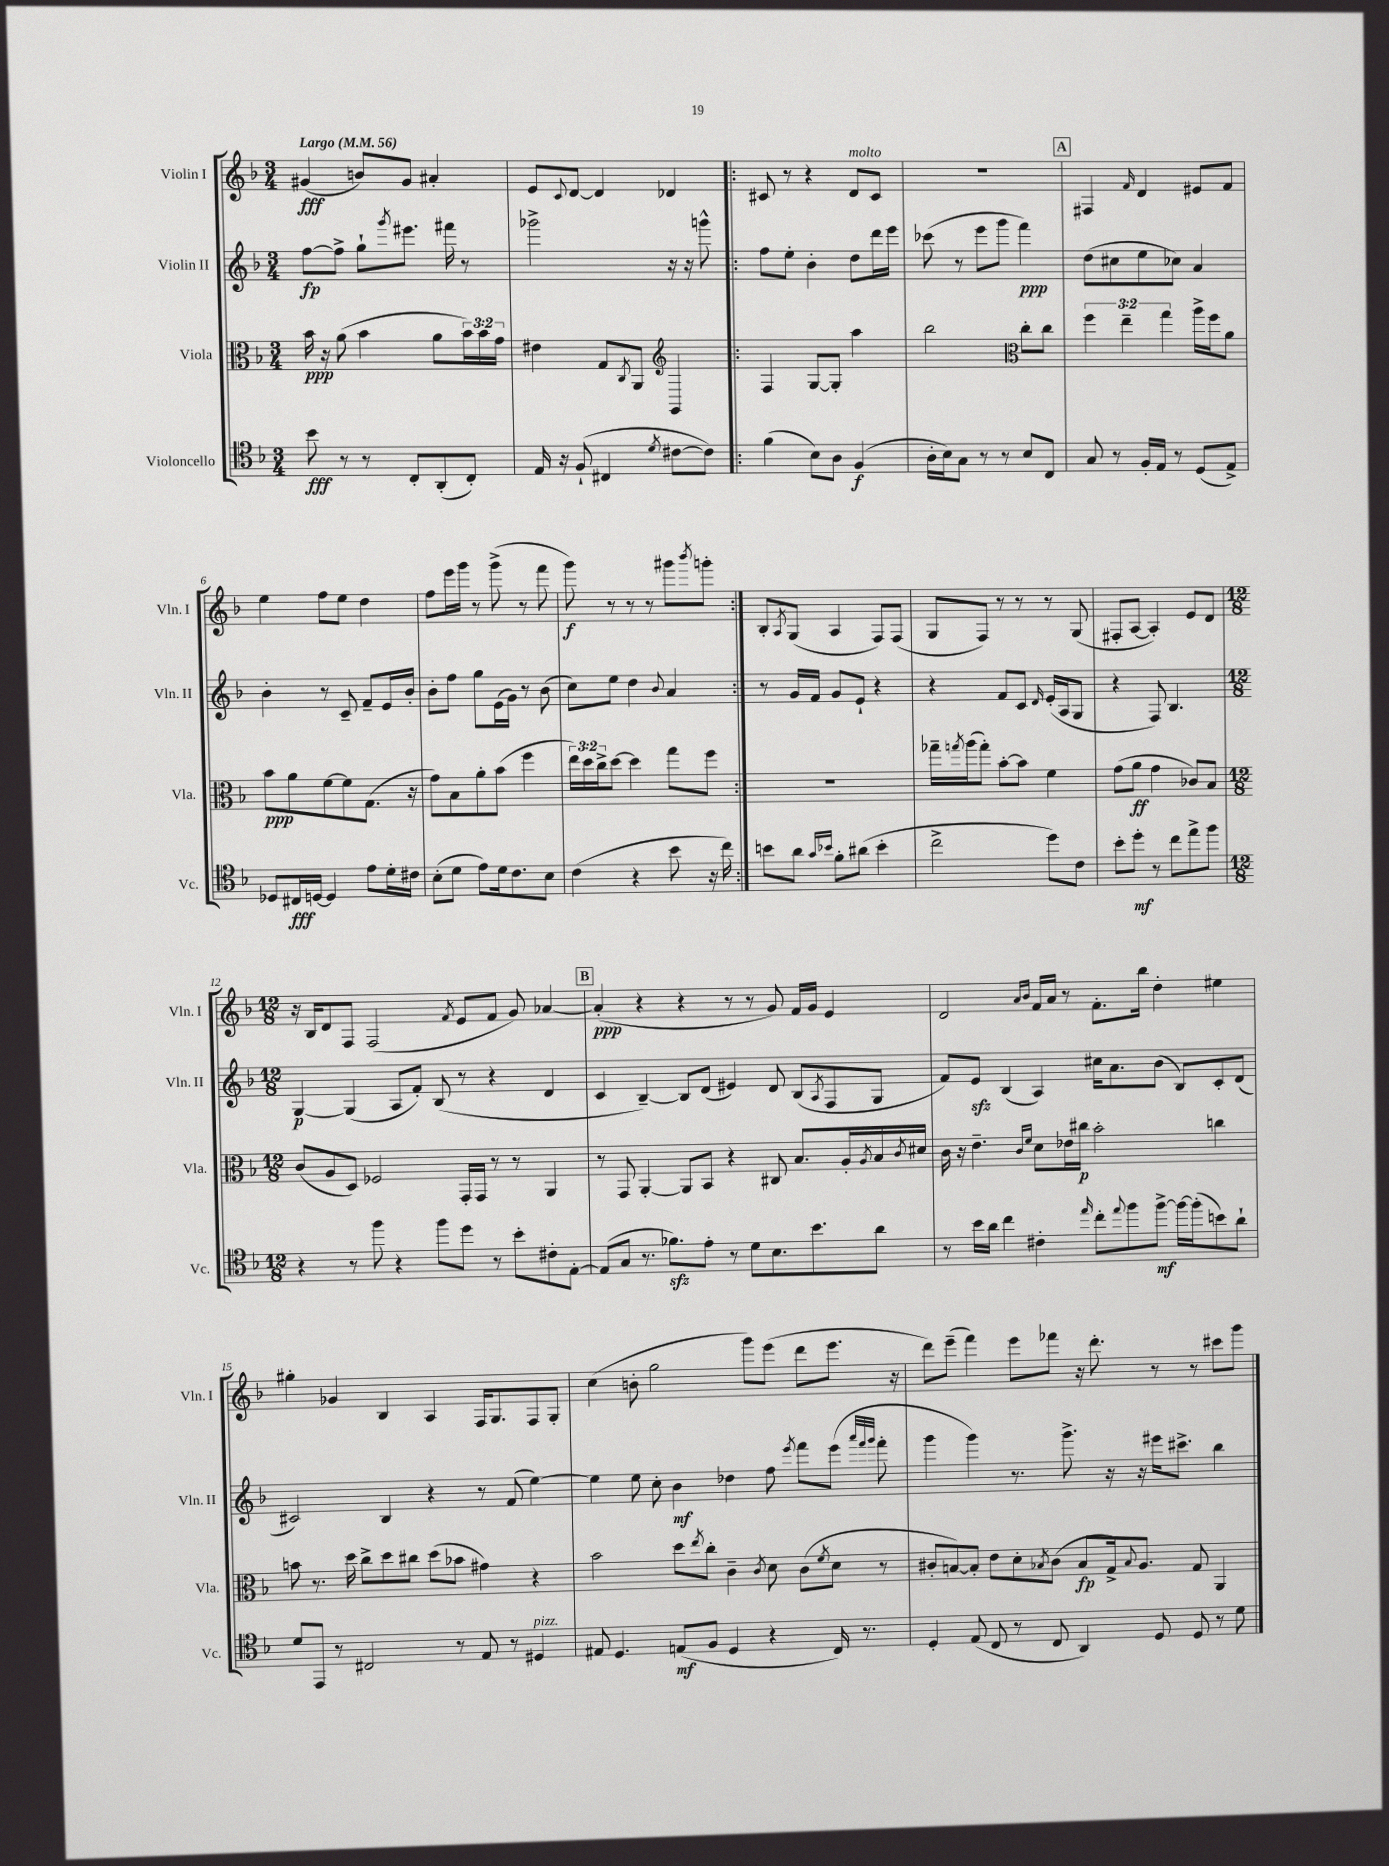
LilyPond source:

<<
\new StaffGroup <<
\new Staff = "s0" \with { instrumentName = "Violin I" shortInstrumentName = "Vln. I" } {
    \clef treble \key f \major \numericTimeSignature \time 3/4 \tempo "Largo" 4 = 56
    gis'4\fff( b'8) gis'8 ais'4-. |
    e'8 \appoggiatura { c'8 } d'8~ d'4 des'4 |
    \repeat volta 2 { cis'8 r8 r4 d'8^\markup { \italic "molto" } cis'8 |
    R2. |
    \mark \markup { \box "A" } fis4 \grace { f'16 } d'4 eis'8 f'8 |
    e''4 f''8 e''8 d''4 |
    f''8 e'''16 g'''16 r8 g'''8->( r8 f'''8 |
    g'''8\f) r8 r8 r8 gis'''8 \acciaccatura { bes'''8 } g'''8-. | }
    bes8-. \acciaccatura { a8 } g8( a4 f8) f8( |
    g8 f8) r8 r8 r8 g8( |
    fis8-. a8~ a4-.) e'8 d'8 |
    \numericTimeSignature \time 12/8 r16 bes16 d'8 f8 f2( \acciaccatura { f'8 } e'8 f'8 g'8) aes'4~ |
    \mark \markup { \box "B" } aes'4-.\ppp( r4 r4 r8 r8 g'8) f'16 g'16 e'4 |
    d'2 \grace { a'16 bes'16 } f'16 a'16 r8 f'8.-. bes''16 d''4-. eis''4 |
    gis''4-. ges'4 bes4 a4 f16 g8. f8 g8-. |
    c''4( b'8-. g''2 g'''8) e'''8( d'''8 e'''8. r16 |
    d'''8) e'''8--( f'''4) e'''8 fes'''8 r16 d'''8.-. r8 r8 cis'''8 g'''8 \bar "|." |
}
\new Staff = "s1" \with { instrumentName = "Violin II" shortInstrumentName = "Vln. II" } {
    \clef treble \key f \major \numericTimeSignature \time 3/4
    f''8~\fp f''8-> g''8-! \acciaccatura { g'''8 } eis'''8. fis'''16 r8 |
    ges'''2-> r16 r16 g'''8-^ |
    \repeat volta 2 { f''8 e''8-. bes'4-. d''8 d'''16 e'''16 |
    ces'''8( r8 e'''8 g'''8 f'''4\ppp) |
    \mark \markup { \box "A" } d''8( cis''8 e''8 ces''8) a'4 |
    bes'4-. r8 c'8-- f'8-- e'16 bes'16-. |
    bes'8-. f''8 g''8 e'16( g'16) r8 bes'8( |
    c''8) e''8 d''4 \appoggiatura { bes'8 } a'4 | }
    r8 g'16 f'16 g'8 e'8-! r4 |
    r4 f'8 c'8 \grace { d'16 } e'16-.( a16 g8 |
    r4 f8) bes4. |
    \numericTimeSignature \time 12/8 g4~\p g4( a8 f'8-.) bes8( r8 r4 d'4 |
    \mark \markup { \box "B" } c'4 bes4~--) bes8 d'8( eis'4) d'8 bes8( \acciaccatura { a8 } f8 g8 |
    f'8) e'8\sfz bes4( a4) cis''16 a'8. bes'8( bes8) c'8-. d'8( |
    cis'2) bes4 r4 r8 f'8( e''4~) |
    e''4 e''8 c''8-. bes'4\mf des''4 f''8 \acciaccatura { e'''8 } f'''8 e'''8( \grace { a'''32 f'''32 g'''32 } f'''8-. |
    g'''4 g'''4) r8. g'''8.-> r16 r16 eis'''16 cis'''8.-> bes''4 \bar "|." |
}
\new Staff = "s2" \with { instrumentName = "Viola" shortInstrumentName = "Vla." } {
    \clef alto \key f \major \numericTimeSignature \time 3/4 \override Staff.TupletNumber.text = #tuplet-number::calc-fraction-text
    bes'16\ppp r16 a'8( bes'4 a'8 \tuplet 3/2 { bes'16) bes'16 g'16 } |
    eis'4 g8 \acciaccatura { c8 } a,8 g,4 |
    \repeat volta 2 { \clef treble f4 g8~ g8-. a''4 |
    bes''2 c''8-. c''8 |
    \mark \markup { \box "A" } \clef alto \tuplet 3/2 { f''4 e''4-- g''4 } a''16-> f''16 a'8 |
    bes'8\ppp a'8 f'8~ f'8 g8.( r16 |
    g'8) bes8 a'8-. bes'8( f''4 |
    \tuplet 3/2 { e''16) d''16 c''16-> } d''8~ d''4 g''8 f''8 | }
    R2. |
    ges''16-- \acciaccatura { g''8 } a''16( g''8-.) bes'8~-. bes'8 f'4 |
    g'8( a'8\ff g'4 ces'8) bes8 |
    \numericTimeSignature \time 12/8 c'8( a8 d8) fes2 g,16-. g,16 r8 r8 a,4 |
    \mark \markup { \box "B" } r8 g,8 a,4~-. a,8 bes,8 r4 cis8 bes8. a16-. \acciaccatura { a8 } bes16 \acciaccatura { c'8 } dis'16 |
    c'16 r16 e'4.-- \grace { c'16 f'16 } d'8 ees'16 cis''16\p bes'2-. c''4 |
    b'8 r8. d''16 c''8-> d''8 cis''8 d''8( bes'8 gis'4) r4 |
    bes'2 d''8 \acciaccatura { e''8 } c''8-. c'4-- \acciaccatura { c'8 } d'8 c'8( \acciaccatura { f'8 } d'8 r8 |
    cis'8-. b8~) b8-. e'8 d'8-. \acciaccatura { bes8 } cis'8( bes8\fp g16->) \appoggiatura { bes8 } a8. g8 a,4 \bar "|." |
}
\new Staff = "s3" \with { instrumentName = "Violoncello" shortInstrumentName = "Vc." } {
    \clef tenor \key f \major \numericTimeSignature \time 3/4
    bes'8\fff r8 r8 c8-. a,8-.( c8-.) |
    e16 r16 f8-!( cis4 \acciaccatura { d'8 } cis'8~ cis'8) |
    \repeat volta 2 { f'4( bes8) a8 f4\f( |
    a16-. bes16) g8 r8 r8 bes8 c8 |
    \mark \markup { \box "A" } g8 r8 f16-. e16 r8 d8( e8->) |
    des8 cis16\fff d16~ d4 e'8 d'16-. cis'16 |
    bes8-.( d'8 e'8) d'16 c'8. bes8 |
    c'4( r4 bes'8 r16 c''16) | }
    b'8 a'8 \grace { g'16 bes'16 } f'8-. ais'8( bes'4-. |
    c''2-> d''8) c'8 |
    bes'8-. d''8-.\mf r8 c''8 e''8-> f''8 |
    \numericTimeSignature \time 12/8 r4 r8 f''8 r4 f''8 d''8 r8 bes'8-. cis'8-. e8~-. |
    \mark \markup { \box "B" } e8( g8 r8. fes'8.\sfz) e'8-. r8 d'8 bes8. bes'8. a'8 |
    r8 bes'16 a'16 c''4 cis'4-. \grace { e''16 } c''8-. \appoggiatura { e''8 } f''8 f''8~->\mf f''16~ f''16-.( b'8) a'8-! |
    d'8 e,8 r8 cis2 r8 e8 r8 dis4^\markup { \italic "pizz." } |
    eis8 d4. e8\mf( f8 d4 r4 c16) r8. |
    d4-. e8( c8 r8 c8 a,4) d8 d8 r8 d'8 \bar "|." |
}
>>
>>
